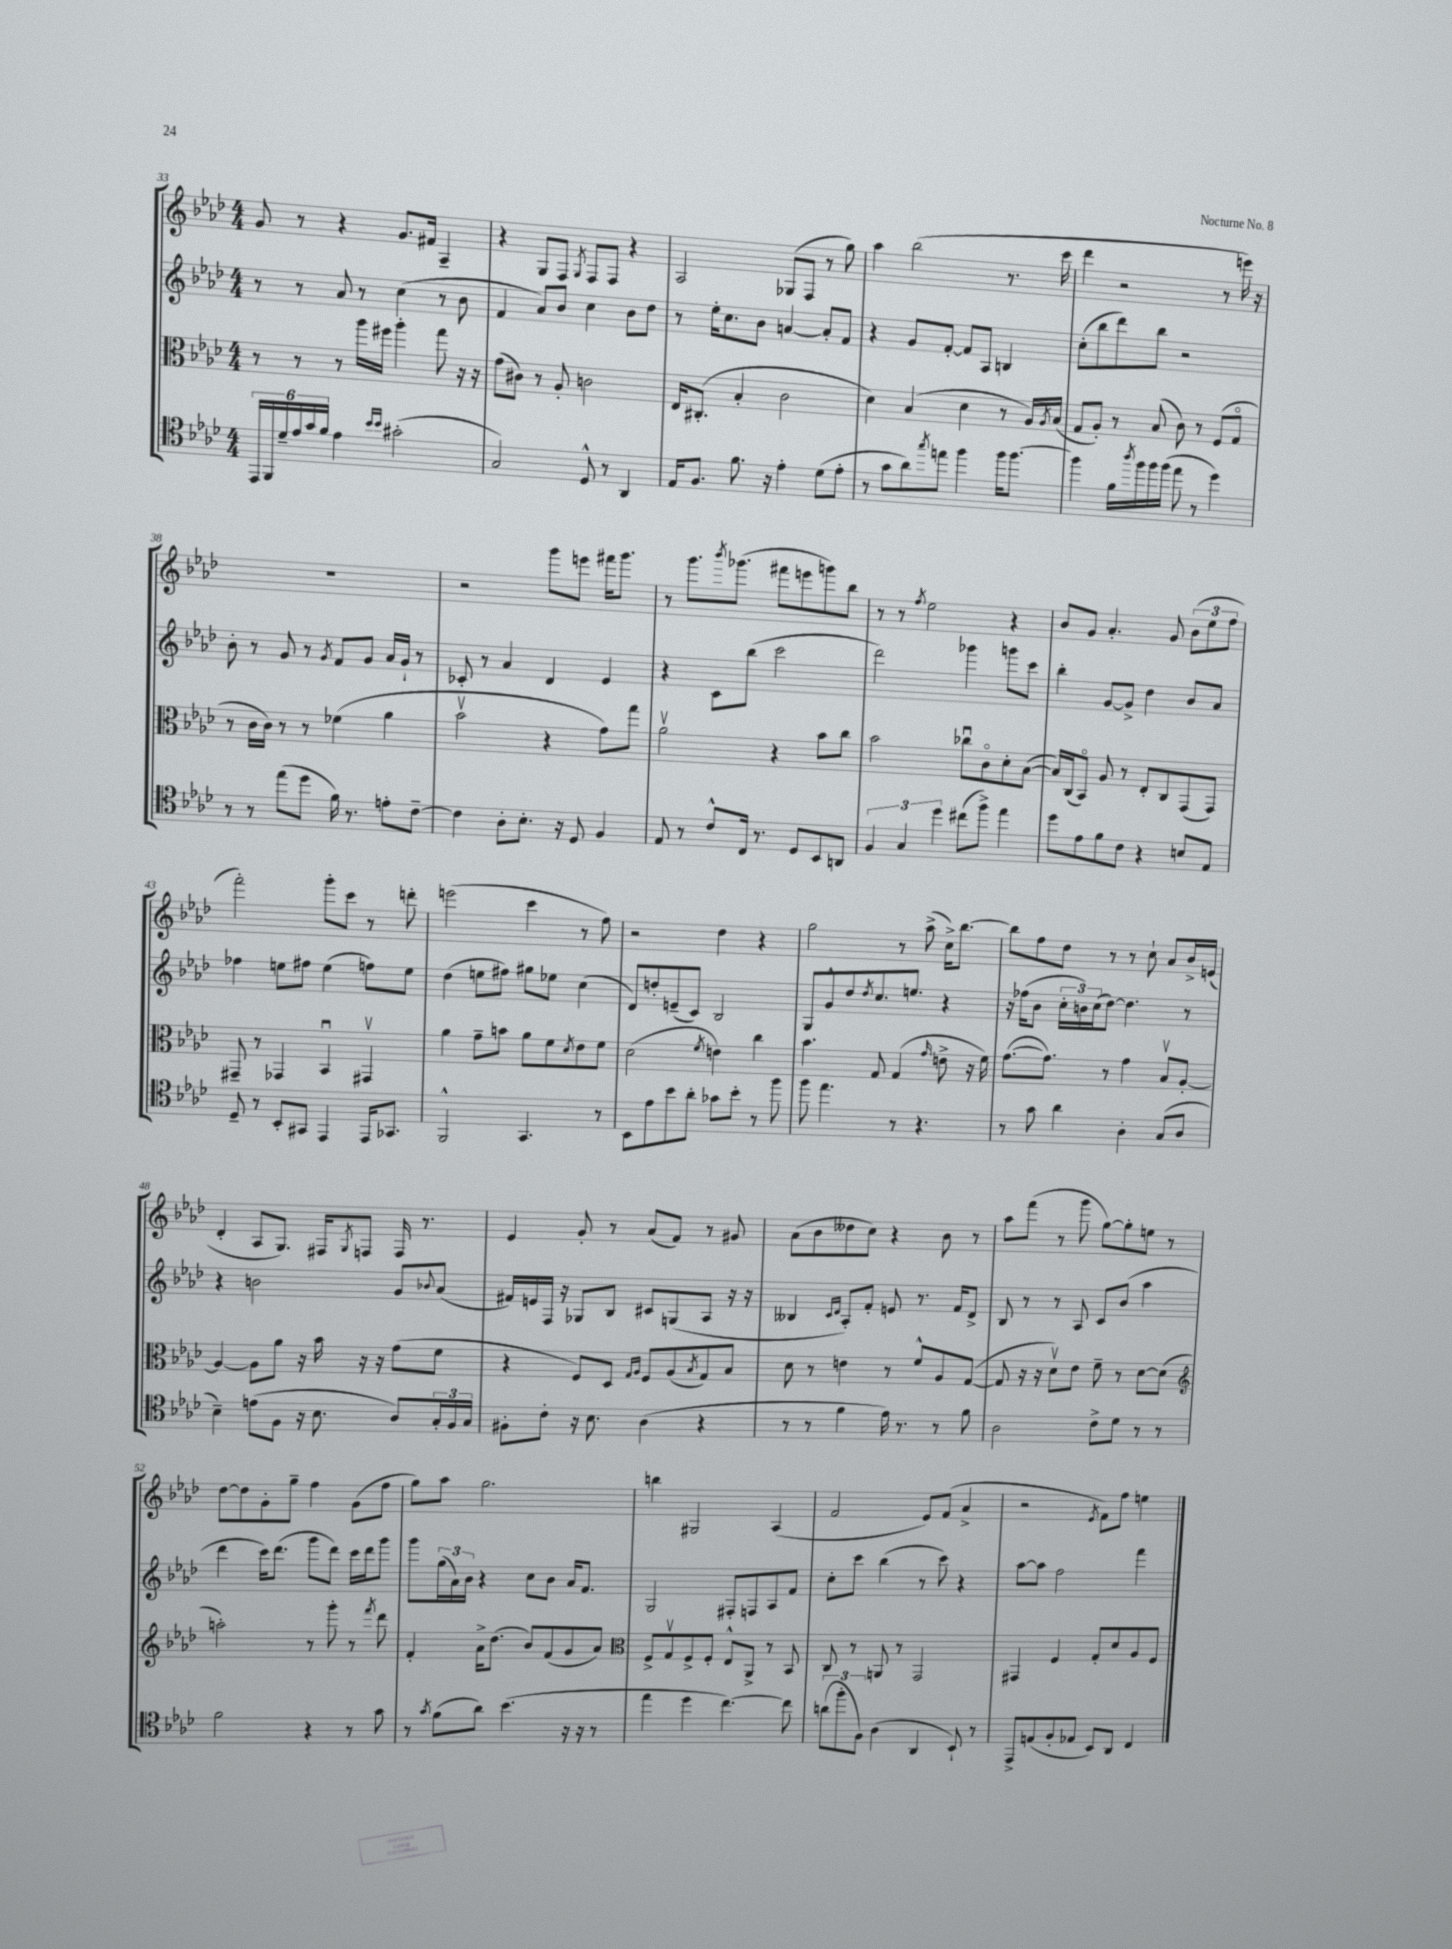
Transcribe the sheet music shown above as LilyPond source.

<<
\new StaffGroup <<
\new Staff = "s0" {
    \clef treble \key aes \major \numericTimeSignature \time 4/4
    g'8 r8 r4 g'8. fis'16 aes4-- |
    r4 g8 f8 \acciaccatura { g8 } f8 f8 r4 |
    aes2 ges8( f8 r8 g''8) |
    aes''4 bes''2( r8. c'''16 |
    des'''4 r2 r8 e'''16) r16 |
    R1 |
    r2 g'''8 e'''8 fis'''16 g'''8. |
    r8 g'''8. \acciaccatura { bes'''8 } ges'''8.( fis'''8 e'''8 g'''8) bes''8 |
    r8 r8 \acciaccatura { f''8 } ees''2 r4 |
    bes'8 g'8 aes'4.-. g'8 \tuplet 3/2 { bes'8( ees''8 f''8 } |
    f'''2-.) g'''8-. c'''8 r8 d'''8-. |
    e'''2( c'''4 r8 f''8) |
    r2 des''4 r4 |
    g''2 r8 aes''8->( c''16->) bes''8.~ |
    bes''8 f''8 des''8 r8 r8 c''8-! aes'8 bes'16-> e'16( |
    des'4-. aes8 g8.) fis16 \acciaccatura { g8 } f8 f16 r8. |
    ees'4 g'8-. r8 aes'8( f'8) r8 gis'8 |
    aes'8( bes'8 deses''8 c''8) r4 bes'8 r8 |
    aes''8 f'''8( r8 g'''8 g''8~) g''8-. e''8 r8 |
    des''8~ des''8 g'8-. g''8-- f''4 g'8( f''8 |
    g''8) aes''8 g''2. |
    b''4 gis2 aes4( |
    f'2 ees'8) f'8( aes'4-> |
    r2 \acciaccatura { ees'8 } f'8) f''8 e''4 \bar "|." |
}
\new Staff = "s1" {
    \clef treble \key aes \major \numericTimeSignature \time 4/4
    r8 r8 aes'8 r8 c''4( r8 bes'8 |
    f'4 aes'8) bes'8 c''4 bes'8 des''8 |
    r8 ees''16-. c''8. bes'8 a'4~ a'8-. f'8 |
    r4 g'8 f'8~-. f'8 aes8 b4 |
    c''8-.( bes''8 des'''8) bes''8 r2 |
    bes'8-. r8 g'8 r8 \acciaccatura { g'8 } f'8 g'8 aes'16 g'16-! r8 |
    ces'8-. r8 aes'4 des'4 ees'4 |
    r4 c'8 bes''8( c'''2 |
    des'''2) ges'''4 g'''8 c'''8 |
    bes''4-. g'8~ g'8-> des''4 bes'8 aes'8 |
    fes''4 e''8 fis''8 e''4( f''8) e''8 |
    des''4( e''8 fis''8) gis''8 ees''8 c''4( |
    des'8) d''8-. e'8--( c'8) bes2 |
    g8 g'8-^ des''8 \acciaccatura { des''8 } c''8. e''8. r4 |
    r16 fes''16( bes'8 \tuplet 3/2 { c''16-. b'16) c''16( } des''8~) des''4. r8 |
    r4 b'2 g'8 \appoggiatura { bes'8 } aes'8( |
    fis'16) e'16 f16 r16 ges8 bes8 cis'8 g8( aes8 r16 r16 |
    beses4 \grace { c'16 des'16 } aes8-.) f'8-. e'8 r8. f'16 des'8-> |
    bes8 r8 r8 aes8 c'8 bes'8( aes''4 |
    des'''4 c'''16) des'''8.( g'''8 des'''8) c'''16 des'''16 g'''8 |
    g'''8 \tuplet 3/2 { g''16( aes'16) bes'16 } r4 c''8 bes'8 aes'16 f'8. |
    g2 fis8-. f8 aes8 f'8 |
    c''8-. c'''8 bes''4( r8 c'''8) r4 |
    aes''8~ aes''8 f''2 f'''4 \bar "|." |
}
\new Staff = "s2" {
    \clef alto \key aes \major \numericTimeSignature \time 4/4
    r8 r8 r8 aes''16 fis''16 aes''4-. g''8 r16 r16 |
    g'8( cis'8) r8 aes8-. c'2 |
    ees16 cis8.-.( bes4-. c'2 |
    des'4) bes4( des'4 r8 aes16) \acciaccatura { aes8 } bes16( |
    g8 aes8-.) r8 bes8( c'8) r8 f8( g8\flageolet |
    r8 c'16 c'16) r8 r8 fes'4( aes'4 |
    bes'2\upbow r4 g'8) g''8 |
    aes'2\upbow r4 bes'8 c''8 |
    bes'2 ces''8\downbow c'8\flageolet des'8-. bes8~( |
    bes16) c16( bes,8\flageolet) aes8 r8 ees8-. c8 g,8( g,8) |
    gis,8-- r8 ges,4 bes,4\downbow gis,4\upbow |
    aes'4 g'8-- b'8 aes'8 f'8 \acciaccatura { des'8 } ees'8 f'8 |
    des'2( \acciaccatura { f'8 } e'4) c''4 |
    bes'4. g8 g4( \grace { g'16 } e'8-> r16 f'16) |
    g'8.~( g'8.) r8 g'4 bes8\upbow aes8~-. |
    aes4~ aes8 aes'8 r16 bes'16 r16 r16 g'8( f'8 |
    r4 f8) des8 \grace { g16 aes16 } f8 aes8( \acciaccatura { bes8 } g8) bes8 |
    des'8 r8 e'4 r8 f'8-^ aes8 g8~( |
    g8 r16 r16 des'8\upbow) ees'8 f'8-- r8 des'8~ des'8( |
    \clef treble a''2-.) r8 g'''8-. r8 \acciaccatura { f'''8 } des'''8 |
    f'4-. aes'16-> des''8.( bes'8) f'8( g'8 aes'8) |
    \clef alto f8-> g8\upbow f8-> f8-. ees8-^ aes,8-> r8 bes,8 |
    c8 r8 a,8 r8 g,2 |
    gis,4 f4 g8-. des'8 aes8 f8 \bar "|." |
}
\new Staff = "s3" {
    \clef tenor \key aes \major \numericTimeSignature \time 4/4
    \tuplet 6/4 { ees,16 f,16 des'16-- ees'16 g'16 f'16 } ees'4 \grace { bes'16 bes'16 } gis'2-.( |
    g2) des8-^ r8 aes,4 |
    ees16 f8. f'8. r16 ees'4-. des'8( ees'8-. |
    r8 g'8 aes'8) \acciaccatura { g''8 } e''8 f''4 f''16 f''8.~ |
    f''4 f'16 \acciaccatura { aes''8 } f''16 f''16 f''16( ees''8 r8 des''4) |
    r8 r8 ees''8( des''8 f'16) r8. e'8-. c'8~-- |
    c'4 aes8-. bes8.-. r16 des8 f4 |
    ees8 r8 c'8-^ c16 r8. des8 bes,8 a,8 |
    \tuplet 3/2 { f4 g4 des''4 } cis''8( f''8->) ees''4 |
    des''8 ees'8 f'8 c'8 r4 b8 ees8 |
    des8-- r8 bes,8-. gis,8 ees,4 ees,16 ges,8. |
    f,2-^ g,4. r8 |
    bes,8 ees'8 bes'8 aes'8-. ges'8 bes'8-. r8 f''8 |
    f''8 ees''4. r8 r4. |
    r8 g'8 aes'4 aes4-. g8( aes8 |
    bes4--) e'8( f8 r16 bes8. aes8) \tuplet 3/2 { g16-. f16 g16 } |
    fis8-. c'8-. r16 bes8. aes4( r4 |
    r8 r8 f'4 ees'16) r8. r8 f'8 |
    aes2 c'8-> des'8 r8 r8 |
    f'2 r4 r8 g'8 |
    r8 \acciaccatura { g'8 } f'8( aes'8) bes'4.( r16 r16 r8 |
    ees''4 des''4 c''4.~) c''8 |
    \tuplet 3/2 { a'8( f''8-. f8) } aes4( aes,4 bes,8-!) r8 |
    ees,8-> e8( f8-. ees8 bes,8) aes,8 c4 \bar "|." |
}
>>
>>
\layout { \context { \Score currentBarNumber = #33 } }
